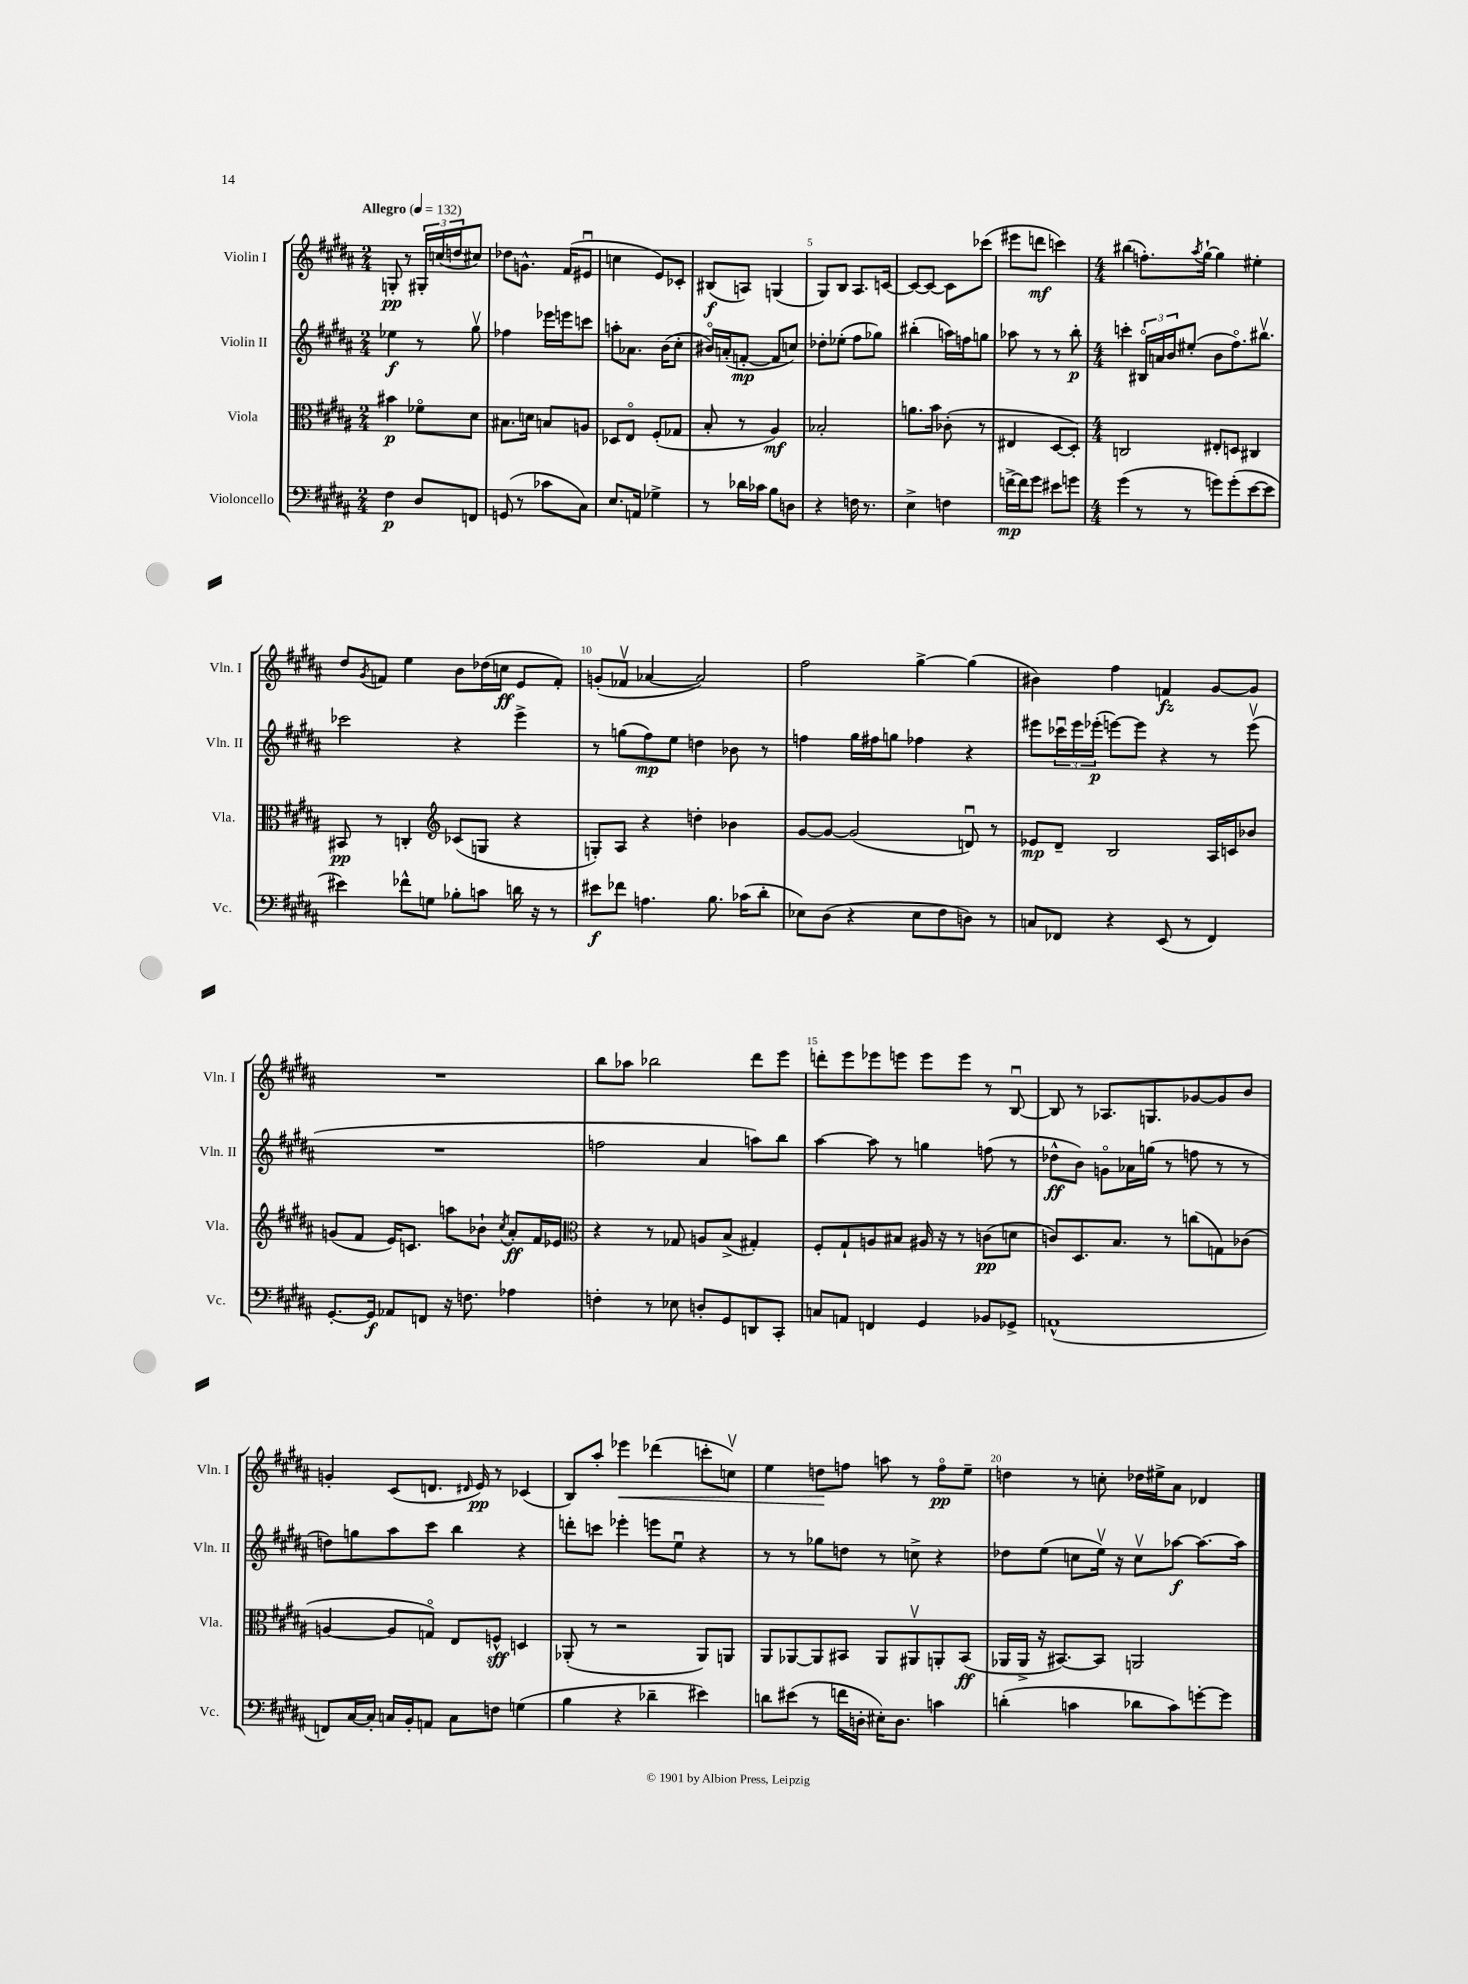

**kern	**dynam	**kern	**dynam	**kern	**dynam	**kern	**dynam
*part4	*part4	*part3	*part3	*part2	*part2	*part1	*part1
*staff4	*staff4	*staff3	*staff3	*staff2	*staff2	*staff1	*staff1
*I"Violoncello	*	*I"Viola	*	*I"Violin II	*	*I"Violin I	*
*I'Vc.	*	*I'Vla.	*	*I'Vln. II	*	*I'Vln. I	*
*clefF4	*	*clefC3	*	*clefG2	*	*clefG2	*
*k[f#c#g#d#a#]	*	*k[f#c#g#d#a#]	*	*k[f#c#g#d#a#]	*	*k[f#c#g#d#a#]	*
*M2/4	*	*M2/4	*	*M2/4	*	*M2/4	*
*MM132	*	*MM132	*	*MM132	*	*MM132	*
=1	=1	=1	=1	=1	=1	=1	=1
!	!	!	!	!	!	!LO:TX:a:B:t=Allegro	!
4F#\	p	4b#X\	p	4ee-X\	f	8Gn'/	pp
.	.	.	.	.	.	8r	.
8D#/L	.	8f-X\L	.	8r	.	24G#X'/LL	.
.	.	.	.	.	.	(24ccn/	.
.	.	.	.	.	.	24ddn/J	.
8FFn/J	.	8d#\J	.	8gg#v\	.	8cc#X/J)	.
=2	=2	=2	=2	=2	=2	=2	=2
(8GGn/	.	8.B#X\L	.	4ff-X\	.	8dd-X\L	.
8r	.	.	.	.	.	8.gn^^\J	.
.	.	16dn\Jk	.	.	.	.	.
8c-X\L	.	8Bn/L	.	16eee-X\LL	.	.	.
.	.	.	.	16eeen\J	.	(16f#/KL	.
8C#\J)	.	8An/J	.	8cccn\J	.	8e#Xu/J	.
=3	=3	=3	=3	=3	=3	=3	=3
8.E/L	.	8D-X/L	.	8aan'\L	.	4ccn\	.
.	.	8E/J	.	8.a-X\J	.	.	.
16AAn/Jk	.	.	.	.	.	.	.
4G-X^\	.	(8F#'/L	.	.	.	8e/L)	.
.	.	.	.	(16b\KL	.	.	.
.	.	8G-X/J	.	8cc#'\J	.	8c-X'/J	.
=4	=4	=4	=4	=4	=4	=4	=4
8r	.	8B'/	.	16b#X/LL)	.	(8B#X/L	f
.	.	.	.	(16an'/J	.	.	.
16d-X\LL	.	8r	.	[8fn'/J	mp	8An/J)	.
16c-X\JJ	.	.	.	.	.	.	.
8B\L	.	4A#/)	mf	8f/L]	.	(4Gn/	.
8Dn\J	.	.	.	8ccn/J)	.	.	.
=5	=5	=5	=5	=5	=5	=5	=5
4r	.	2B-X'/	.	8dd-X'\L	.	8G#/L)	.
.	.	.	.	(8ee-X'\J	.	8B/J	.
16Fn\	.	.	.	8ff#\L	.	8.A#/L	.
8.r	.	.	.	.	.	.	.
.	.	.	.	8gg-X\J)	.	.	.
.	.	.	.	.	.	[16cn/Jk	.
=6	=6	=6	=6	=6	=6	=6	=6
4E^\	.	8.an\L	.	(4bb#X'\	.	8c/L_	.
.	.	.	.	.	.	8c/J_	.
.	.	16b\Jk	.	.	.	.	.
4Fn\	.	(8c-X'\	.	16aan\LL)	.	8c\L]	.
.	.	.	.	16ffn\J	.	.	.
.	.	8r	.	8ggn\J	.	(8ccc-X\J	.
=7	=7	=7	=7	=7	=7	=7	=7
[16fn^\LL	mp	4E#X/	.	8aa-X\	.	8eee#X\L	.
16f\J]	.	.	.	.	.	.	.
8g#\J	.	.	.	8r	.	8dddn\J	mf
8e#X\L	.	[8D#/L	.	8r	.	4cccn\)	.
8gn\J	.	8D#'/J])	.	8bb'\	p	.	.
=8	=8	=8	=8	=8	=8	=8	=8
*M4/4	*	*M4/4	*	*M4/4	*	*M4/4	*
(4g#\	.	2Cn/	.	4cccn'\	.	(4bb#X\	.
8r	.	.	.	24B#X/LL	.	8.ffn'\L)	.
.	.	.	.	24an/	.	.	.
.	.	.	.	24b/J	.	.	.
8r	.	.	.	(8ee#X'/J	.	.	.
.	.	.	.	.	.	8qaa#/	.
.	.	.	.	.	.	[16gg#`\Jk	.
8gn\L)	.	8E#X'/L	.	8b\L	.	4gg#\]	.
(8g'\	.	8Dn/J	.	8.ff#\)	.	.	.
[8e\	.	4C#X/	.	.	.	4ee#X'\	.
.	.	.	.	8.bb#Xv\J	.	.	.
8e\J]	.	.	.	.	.	.	.
!!LO:LB:g=z
=9	=9	=9	=9	=9	=9	=9	=9
4e#X\)	.	8BB#X/	pp	2ccc-X\	.	8dd#/L	.
.	.	.	.	.	.	8qg#/	.
.	.	8r	.	.	.	8fn/J	.
8f-X^^\L	.	4Cn'/	.	.	.	4ee\	.
8Gn\J	.	.	.	.	.	.	.
*	*	*clefG2	*	*	*	*	*
8B-X'\L	.	(8c-X/L	.	4r	.	8b\L	.
8cn\J	.	8Gn/J	.	.	.	(16dd-X\L	.
.	.	.	.	.	.	16ccn\JJ	ff
16dn\	.	4r	.	4eee^\	.	8e/L	.
16r	.	.	.	.	.	.	.
8r	.	.	.	.	.	8f'/J)	.
=10	=10	=10	=10	=10	=10	=10	=10
8e#X\L	f	8Gn'/L)	.	8r	.	(8gn'/L	.
8f-X\J	.	8A#/J	.	(8ggn\L	.	8f-Xv/J	.
4.An\	.	4r	.	8ff#\)	mp	[4a-X/	.
.	.	.	.	8ee\J	.	.	.
.	.	4ddn'\	.	4ddn\	.	2a-/])	.
8.B\	.	.	.	.	.	.	.
.	.	4b-X\	.	8b-X\	.	.	.
(16c-X\KL	.	.	.	.	.	.	.
8d#'\J	.	.	.	8r	.	.	.
=11	=11	=11	=11	=11	=11	=11	=11
8E-X\L)	.	[8g#/L	.	4ffn\	.	2ff#\	.
(8D#\J	.	8g#/J_	.	.	.	.	.
4r	.	(2g#/]	.	16gg#\LL	.	.	.
.	.	.	.	16ff#X\J	.	.	.
.	.	.	.	8ggn\J	.	.	.
8E-\L	.	.	.	4ff-X\	.	[4gg#^\	.
8F#\	.	.	.	.	.	.	.
8Dn\J)	.	8dnu/)	.	4r	.	(4gg#\]	.
8r	.	8r	.	.	.	.	.
=12	=12	=12	=12	=12	=12	=12	=12
8Cn/L	.	8e-X/L	mp	8eee#X\L	.	4b#X\)	.
8FF-X/J	.	8d#~/J	.	24ccc-Xu\L	.	.	.
.	.	.	.	24eee#\	.	.	.
.	.	.	.	(24eee-X'\JJ	p	.	.
4r	.	2B/	.	[8eeen\L)	.	4ff#\	.
.	.	.	.	8eee\J]	.	.	.
(8EE/	.	.	.	4r	.	4fn/	fz
8r	.	.	.	.	.	.	.
4FF-/)	.	16A#/LL	.	8r	.	[8g#/L	.
.	.	16cn/J	.	.	.	.	.
.	.	8b-X/J	.	(8eeev\	.	8g#/J]	.
!!LO:LB:g=z
=13	=13	=13	=13	=13	=13	=13	=13
[8.GG#'/L	.	(8gn/L	.	1r	.	1r	.
.	.	8f#/J	.	.	.	.	.
16GG#/Jk]	f	.	.	.	.	.	.
8AA-X/L	.	16e/KL)	.	.	.	.	.
.	.	8.cn/J	.	.	.	.	.
8FFn/J	.	.	.	.	.	.	.
16r	.	8aan\L	.	.	.	.	.
8.Fn\	.	.	.	.	.	.	.
.	.	8b-X`\J	.	.	.	.	.
.	.	8qcc#/	.	.	.	.	.
4A-X\	.	8a#'/L	ff	.	.	.	.
.	.	16f#/L	.	.	.	.	.
.	.	16e-X/JJ	.	.	.	.	.
=14	=14	=14	=14	=14	=14	=14	=14
*	*	*clefC3	*	*	*	*	*
4Fn'\	.	4r	.	2ffn\	.	8bb\L	.
.	.	.	.	.	.	8aa-X\J	.
8r	.	8r	.	.	.	2bb-X\	.
8E-X\	.	8G-X/	.	.	.	.	.
8Dn'/L	.	8An/L	.	4a#/	.	.	.
8GG#/	.	(8B^/J	.	.	.	.	.
8DDn/	.	4G#X'/)	.	8aan\L)	.	8ddd#\L	.
8CC#'/J	.	.	.	8bb\J	.	8eee\J	.
=15	=15	=15	=15	=15	=15	=15	=15
8Cn/L	.	8F#'/L	.	[4aa#\	.	8dddn'\L	.
8AAn/J	.	8G#`/	.	.	.	8eee\	.
4FFn/	.	8An/	.	8aa#\]	.	8eee-X\	.
.	.	8B#X/J	.	8r	.	8eeen\J	.
4GG#/	.	16A#X/	.	4ggn\	.	8eee\L	.
.	.	16r	.	.	.	.	.
.	.	8r	.	.	.	8eee\J	.
8BB-X/L	.	(8cn\L	pp	(8ffn\	.	8r	.
8GG-X^/J	.	8dn\J	.	8r	.	[8Bu/	.
=16	=16	=16	=16	=16	=16	=16	=16
(1AAn^^	.	8cn/L)	.	8dd-X^^\L	ff	8B/]	.
.	.	8.D#/	.	8b\J)	.	8r	.
.	.	.	.	8gn\L	.	8.A-X/L	.
.	.	8.B/J	.	.	.	.	.
.	.	.	.	16a-X\L	.	.	.
.	.	.	.	(16ggn\JJ	.	8.Gn/	.
.	.	8r	.	8r	.	.	.
.	.	(8ccn\L	.	8ffn\	.	[8g-X/	.
.	.	8Gn\)	.	8r	.	8g-/]	.
.	.	(8c-X\J	.	8r	.	8b/J	.
!!LO:LB:g=z
=17	=17	=17	=17	=17	=17	=17	=17
8FFn/L)	.	[4An/	.	8ddn\L)	.	4gn'/	.
[16C#/L	.	.	.	8ggn\	.	.	.
16C#'/JJ]	.	.	.	.	.	.	.
16Cn/LL	.	8A/L]	.	8aa#\	.	(8c#/L	.
16BB'/J	.	.	.	.	.	.	.
8AAn/J	.	8Gn/J)	.	8ccc#\J	.	8.dn/J	.
8C\L	.	8E/L	.	4bb\	.	.	.
.	.	.	.	.	.	16qqd#X/	.
.	.	.	.	.	.	16e/)	pp
8Fn\J	.	8Fn^^/J	sff	.	.	8r	.
(4Gn\	.	4Dn/	.	4r	.	(4c-X/	.
=18	=18	=18	=18	=18	=18	=18	=18
4B\	.	(8AA-X'/	.	8dddn'\L	.	8B/L)	.
.	.	8r	.	8cccn\J	.	8aa#'/J	.
!	!	!	!	!	!	!	!LO:HP:b
4r	.	2r	.	4eee-X'\	.	4eee-X\	<
4d-X~\	.	.	.	8eeen\L	.	(4ddd-X\	.
.	.	.	.	8eeu\J	.	.	.
4e#X\)	.	8AA-/L)	.	4r	.	8cccn'\L	.
.	.	8AAn/J	.	.	.	8ccnv\J)	.
=19	=19	=19	=19	=19	=19	=19	=19
8dn\L	.	8AA#/L	.	8r	.	4ee\	.
(8e#X\J	.	[8AA-X/	.	8r	.	.	.
8r	.	8AA-/]	.	8gg-X\L	.	8ddn\L	.
16fn\LL	.	8BB#X/J	.	8ddn\J	.	8ffn\J	[
16Dn'\JJ	.	.	.	.	.	.	.
16E#X'\KL)	.	8AA-/L	.	8r	.	8aan\	.
8.D\J	.	.	.	.	.	.	.
.	.	8AA#Xv/	.	8ccn^\	.	8r	.
4cn\	.	8AAn'/	.	4r	.	8ff\L	pp
.	.	(8BB#/J	ff	.	.	8ee~\J	.
=20	=20	=20	=20	=20	=20	=20	=20
(4dn'\	.	16AA-X/LL	.	8dd-X\L	.	4ddn\	.
.	.	16AA-^/JJ	.	.	.	.	.
.	.	16r	.	(8ee\J	.	.	.
.	.	[8.BB#X/L)	.	.	.	.	.
4cn\	.	.	.	8ccn\L	.	8r	.
.	.	8BB#/J]	.	16eev\Jk)	.	8ccn'\	.
.	.	.	.	16r	.	.	.
8d-X\L	.	2AAn/	.	8ccv\L	.	16dd-X\LL	.
.	.	.	.	.	.	16ee#X^\J	.
8c\)	.	.	.	[8aa-X\J	f	8a#\J	.
[8gn'\	.	.	.	8.aa-\L_	.	4d-X/	.
8g\J]	.	.	.	.	.	.	.
.	.	.	.	16aa-\Jk]	.	.	.
==	==	==	==	==	==	==	==
*-	*-	*-	*-	*-	*-	*-	*-
